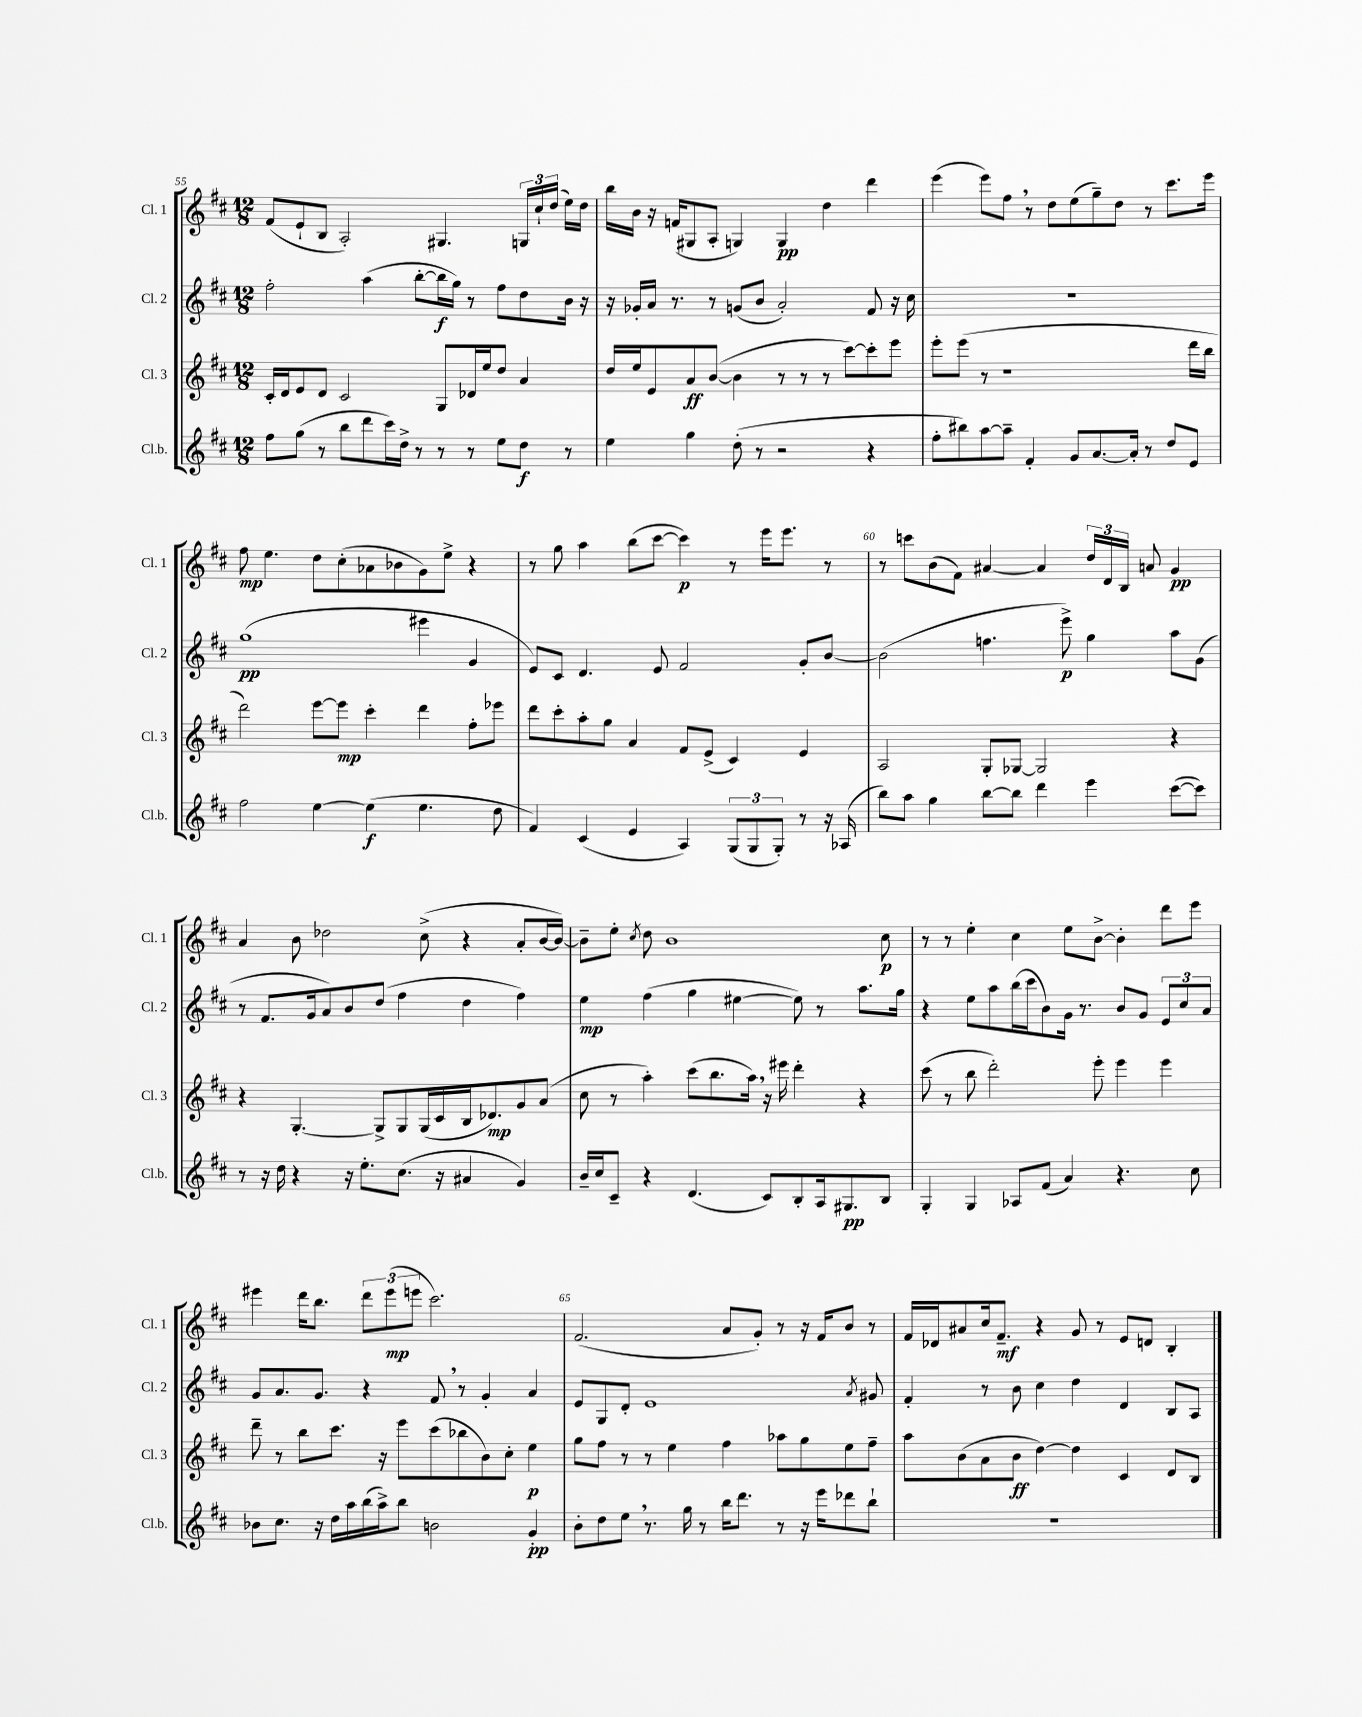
<<
\new StaffGroup <<
\new Staff = "s0" \with { instrumentName = "Cl. 1" shortInstrumentName = "Cl. 1" } {
    \clef treble \key d \major \numericTimeSignature \time 12/8
    \autoBeamOff fis'8[( e'8-! b8] a2-.) gis4. \tuplet 3/2 { g16[ cis''16-! d''16]( } e''16[) d''16] |
    b''16[ b'16] r16 f'16[( gis8 a8]-. g4) g4\pp d''4 d'''4 |
    e'''4( e'''8[) fis''8] \breathe r8 d''8[ e''8( g''8--) d''8] r8 cis'''8.[ e'''16] |
    fis''8\mp e''4. d''8[ cis''8-.( aes'8 bes'8 g'8) e''8]-> r4 |
    r8 g''8 a''4 b''8[( cis'''8]~ cis'''4\p) r8 e'''16[ e'''8.] r8 |
    r8 c'''8[ b'8( fis'8]) ais'4~ ais'4 \tuplet 3/2 { d''16[ d'16 b16] } a'8 g'4\pp |
    a'4 b'8 des''2 cis''8->( r4 a'8[-. b'16~ b'16]~) |
    b'8[-- e''8]-. \acciaccatura { cis''8 } d''8 b'1 cis''8\p |
    r8 r8 e''4-. cis''4 e''8[ b'8]~-> b'4-. d'''8[ e'''8] |
    eis'''4 d'''16[ b''8.] \tuplet 3/2 { d'''8[ eis'''8\mp( e'''8] } cis'''2.) |
    fis'2.( a'8[ g'8]-.) r8 r16 fis'16[ b'8] r8 |
    fis'16[ des'16 ais'8 cis''16 fis'8.]--\mf r4 g'8 r8 e'8[ d'8] b4-. \bar "|." |
}
\new Staff = "s1" \with { instrumentName = "Cl. 2" shortInstrumentName = "Cl. 2" } {
    \clef treble \key d \major \numericTimeSignature \time 12/8
    \autoBeamOff fis''2-. a''4( b''8[~-. b''16\f g''16]) r8 fis''8[ d''8 b'16] r16 |
    r16 ges'16[-. a'16] r8. r8 g'8[( b'8] a'2-.) fis'8 r16 cis''16 |
    R1. |
    g''1\pp( eis'''4 g'4 |
    e'8[) cis'8] d'4. e'8 fis'2 g'8[-. b'8]~ |
    b'2( f''4. e'''8->\p) g''4 a''8[ g'8]( |
    r8 fis'8.[ g'16 a'8) b'8 d''8]( fis''4 d''4 fis''4) |
    e''4\mp fis''4( g''4 eis''4~ eis''8) r8 a''8.[ g''16] |
    r4 e''8[ a''8 b''16( cis'''16 b'8) g'16] r8. b'8[ g'8] \tuplet 3/2 { e'8[ cis''8 a'8] } |
    g'8[ a'8. g'8.] r4 fis'8 \breathe r8 g'4-. a'4 |
    e'8[ g8 d'8]-. e'1 \acciaccatura { a'8 } gis'8 |
    fis'4-. r8 b'8 cis''4 d''4 d'4 b8[ a8] \bar "|." |
}
\new Staff = "s2" \with { instrumentName = "Cl. 3" shortInstrumentName = "Cl. 3" } {
    \clef treble \key d \major \numericTimeSignature \time 12/8
    \autoBeamOff cis'16[-. d'16 e'8 d'8] cis'2 g8[ des'16 e''16 d''8] a'4 |
    d''16[ e''16 e'8 a'8\ff b'8]~( b'4 r8 r8 r8 cis'''8[~) cis'''8-. e'''8] |
    e'''8[-. e'''8]( r8 r1 d'''16[ b''16] |
    d'''2) e'''8[~ e'''8]\mp cis'''4-. d'''4 fis''8[-. ees'''8] |
    d'''8[ cis'''8-. a''8-. g''8] a'4 fis'8[ e'8]->( cis'4) e'4 |
    a2 g8[-. ges8]~ ges2 r4 |
    r4 g4.~-. g8[-> g8 g16( cis'16 b16 des'8.\mp) g'8 a'8]( |
    cis''8 r8 a''4-.) cis'''8[( b''8. a''16]) \breathe r16 eis'''16 d'''4-. r4 |
    cis'''8( r8 b''8 d'''2-.) e'''8-. e'''4 e'''4 |
    d'''8-- r8 b''8[ cis'''8.] r16 e'''8[ cis'''8( bes''8 b'8) cis''8]-. e''4\p |
    g''8[ fis''8] r8 r8 e''4 fis''4 aes''8[ g''8 e''8 fis''8]-- |
    a''8[ b'8( a'8 b'8]\ff d''4~) d''4 cis'4 d'8[ b8] \bar "|." |
}
\new Staff = "s3" \with { instrumentName = "Cl.b." shortInstrumentName = "Cl.b." } {
    \clef treble \key d \major \numericTimeSignature \time 12/8
    \autoBeamOff fis''8[ g''8]( r8 b''8[ d'''8 cis'''16) d''16]-> r8 r8 r8 e''8[ d''8]\f r8 |
    e''4 g''4 d''8-.( r8 r2 r4 |
    fis''8[-. bis''8) a''8~ a''8]-- fis'4-. g'8[ a'8.~ a'16]-. r8 d''8[ e'8] |
    fis''2 e''4~ e''4\f( e''4. d''8 |
    fis'4) cis'4( e'4 a4) \tuplet 3/2 { g8[( g8 g8]-.) } r8 r16 aes16( |
    b''8[) a''8] g''4 b''8[~ b''8] d'''4 e'''4 cis'''8[~( cis'''8]) |
    r8 r16 d''16 r4 r16 e''8.[-. cis''8.]( r16 ais'4 g'4) |
    b'16[-- cis''16 cis'8]-- r4 d'4.( cis'8[) b8-. a16 gis8.\pp b8] |
    g4-. g4 aes8[ fis'8]( a'4) r4. cis''8 |
    bes'8[ cis''8.] r16 d''16[ a''16 b''16( a''16->) b''8] b'2 g'4-.\pp |
    b'8[-. d''8 e''8] \breathe r8. g''16 r8 b''16[ d'''8.] r8 r16 e'''16[ des'''8 b''8]-! |
    R1. \bar "|." |
}
>>
>>
\layout { \context { \Score currentBarNumber = #55 \override BarNumber.break-visibility = ##(#f #t #t) barNumberVisibility = #(every-nth-bar-number-visible 5) } }
